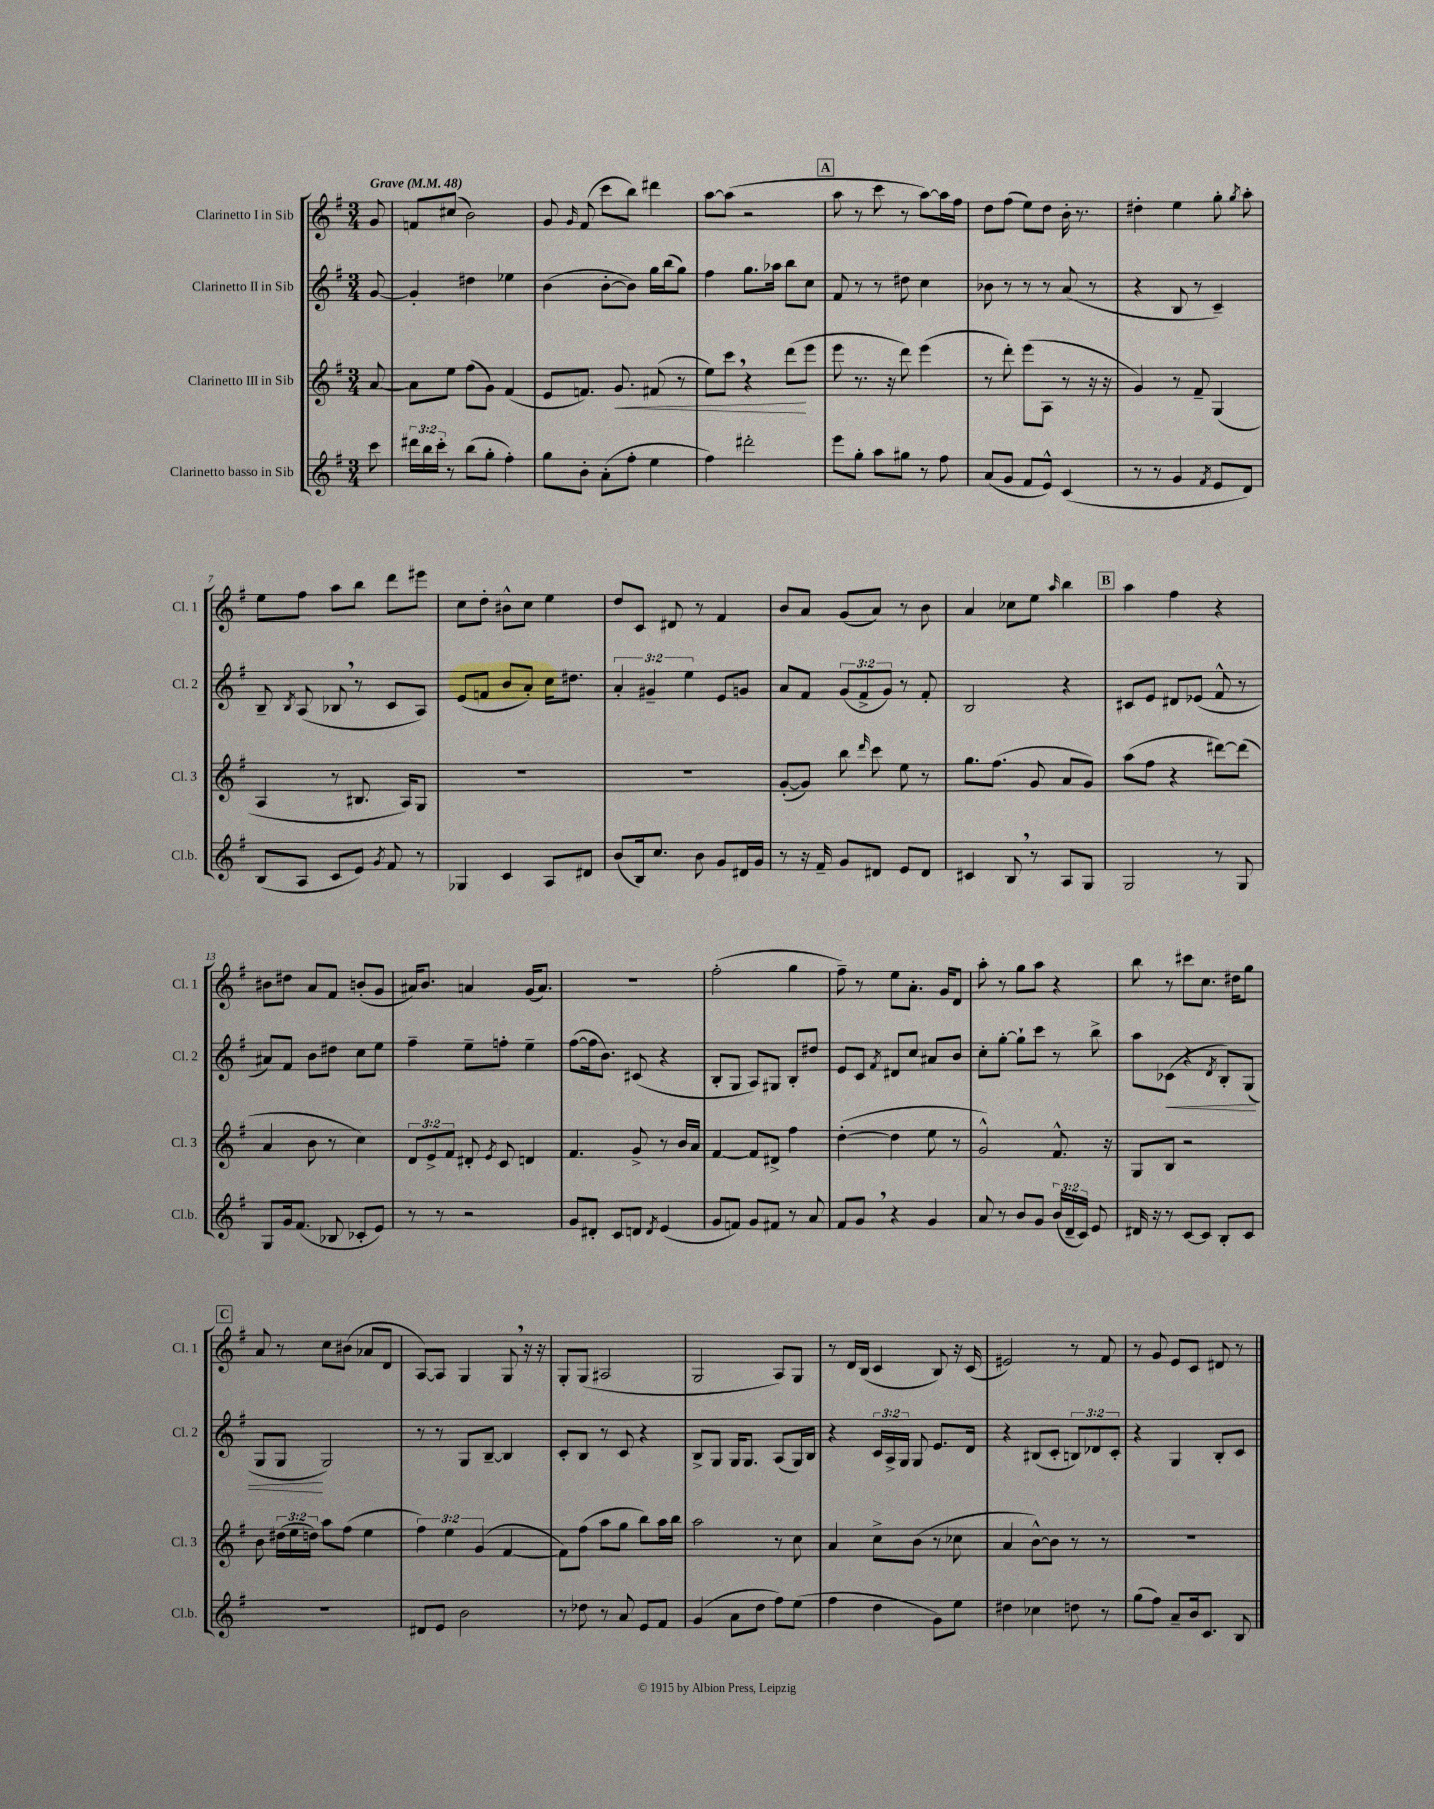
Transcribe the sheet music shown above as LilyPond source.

<<
\new StaffGroup <<
\new Staff = "s0" \with { instrumentName = "Clarinetto I in Sib" shortInstrumentName = "Cl. 1" } {
    \clef treble \key g \major \numericTimeSignature \time 3/4 \partial 8 \tempo "Grave" 4 = 48
    \autoBeamOff g'8 |
    f'8[ cis''8]( b'2) |
    g'8 \grace { g'16 } fis'8( c'''8[ b''8]) dis'''4 |
    a''8[~ a''8]( r2 |
    \mark \markup { \box "A" } a''8 r8 c'''8 r8 a''8[~) a''16 fis''16] |
    d''8[ fis''8]( e''8[) d''8] b'16-. r8. |
    dis''4-. e''4 g''8-. \acciaccatura { g''8 } a''8-. |
    e''8[ fis''8] a''8[ b''8] d'''8[ eis'''8] |
    c''8[ d''8]-. bis'8[-^ c''8] e''4 |
    d''8[ c'8] dis'8 r8 fis'4 |
    b'8[ a'8] g'8[( a'8]) r8 b'8 |
    a'4 ces''8[ e''8] \grace { a''16 } b''4 |
    \mark \markup { \box "B" } a''4 fis''4 r4 |
    bis'8[ dis''8] a'8[ fis'8] b'8[-.( g'8] |
    ais'16[) b'8.] a'4 g'16[( a'8.]) |
    R2. |
    fis''2-.( g''4 |
    fis''8--) r8 e''8[ a'8.]-. g'16[ d'8] |
    a''8-. r8 g''8[ a''8] r4 |
    b''8 r8 cis'''8[ c''8.] dis''16[ g''8] |
    \mark \markup { \box "C" } a'8 r8 c''8[ bis'8]( aes'8[ d'8] |
    a8[~) a8] g4 g8 \breathe r16 r16 |
    g8[-. g8]( ais2 |
    g2 a8[) g8] |
    r8 d'16[ b16]( c'4 b8) r16 c'16( |
    eis'2) r8 fis'8 |
    r8 g'8 e'8[ c'8] dis'8 r8 \bar "|." |
}
\new Staff = "s1" \with { instrumentName = "Clarinetto II in Sib" shortInstrumentName = "Cl. 2" } {
    \clef treble \key g \major \numericTimeSignature \time 3/4 \override Staff.TupletNumber.text = #tuplet-number::calc-fraction-text \partial 8
    \autoBeamOff g'8~ |
    g'4-. dis''4 ees''4 |
    b'4( b'8[~-. b'8]) g''16[ b''16( g''8]) |
    fis''4 g''8.[ aes''16] b''8[ c''8] |
    \mark \markup { \box "A" } fis'8 r8 r8 dis''8 c''4 |
    bes'8 r8 r8 r8 a'8( r8 |
    r4 b8 r8 c'4--) |
    b8-- \acciaccatura { b8 } a8( bes8 \breathe r8 c'8[ a8]) |
    e'8[( f'8] b'8[ a'8]-.) c''16[ dis''8.] |
    \tuplet 3/2 { a'4-. gis'4-- e''4 } e'8[ g'8] |
    a'8[ fis'8] \tuplet 3/2 { g'8[( fis'8-> g'8]) } r8 fis'8-. |
    b2 r4 |
    \mark \markup { \box "B" } cis'8[ e'8] dis'8[ ees'8]( fis'8-^ r8 |
    ais'8[) fis'8] b'8[ dis''8] c''8[ e''8] |
    fis''4-- e''8[-- f''8]-. e''4-- |
    fis''8[~( fis''16 b'8.]) cis'8( r4 |
    b8[-. g8] a8[) gis8] b8[-. dis''8] |
    e'8[ c'8] \acciaccatura { fis'8 } dis'8[ c''8] ais'8[ b'8] |
    c''8[-. g''8]~-. g''8[-! c'''8] r8 b''8-> |
    a''8[ ces'8]\<( r4 \acciaccatura { d'8 } b8[-.) g8]( |
    \mark \markup { \box "C" } g8[ g8]\! g2) |
    r8 r8 g8[ b8]~-- b4 |
    c'8[-. b8] r8 c'8 r4 |
    b8[-> g8] g16[ g8.] a8[( g16) b16] |
    r4 \tuplet 3/2 { c'16[ a16-> g16] } g8 e'8.[ d'16] |
    r4 bis8[( c'8]-. \tuplet 3/2 { b8[) des'8 c'8]-. } |
    r4 g4 b8[-. c'8] \bar "|." |
}
\new Staff = "s2" \with { instrumentName = "Clarinetto III in Sib" shortInstrumentName = "Cl. 3" } {
    \clef treble \key g \major \numericTimeSignature \time 3/4 \override Staff.TupletNumber.text = #tuplet-number::calc-fraction-text \partial 8
    \autoBeamOff a'8~ |
    a'8[ e''8] fis''8[( g'8]) fis'4( |
    e'8[ f'8.]) g'8.\< fis'8( r8 |
    e''8[) c'''8] \breathe r4 d'''8[\!( e'''8] |
    \mark \markup { \box "A" } e'''8 r8. r16 d'''8) e'''4( |
    r8 d'''8-.) e'''8[( a8] r8 r16 r16 |
    g'4) r8 fis'8-- g4( |
    a4 r8 bis8. a16[) g8] |
    R2. |
    R2. |
    g'8[~-.( g'8]) b''8 \grace { d'''16 } c'''8 e''8 r8 |
    g''8.[ fis''8.]( g'8 a'8[ g'8]) |
    \mark \markup { \box "B" } a''8[( fis''8] r4 dis'''8[~) dis'''8]( |
    a'4 b'8 r8 c''4) |
    \tuplet 3/2 { d'8[ e'8-> fis'8] } dis'8-. \acciaccatura { e'8 } c'8 d'4 |
    fis'4. g'8-> r8 b'16[ a'16] |
    fis'4~ fis'8[ dis'8]-> fis''4 |
    d''4~-.( d''4 e''8 r8 |
    g'2-^) fis'8.-^ r16 |
    g8[ b8] r2 |
    \mark \markup { \box "C" } b'8 \tuplet 3/2 { dis''16[( e''16 d''16]) } a''8[ fis''8]( e''4 |
    \tuplet 3/2 { fis''4) e''4 g'4( } fis'4~ |
    fis'8[) fis''8]( a''8[ g''8] b''8[) a''16 b''16] |
    a''2 r8 c''8 |
    a'4 c''8[-> b'8]( r8 ces''8 |
    a'4 b'8[~-^) b'8] r8 r8 |
    R2. \bar "|." |
}
\new Staff = "s3" \with { instrumentName = "Clarinetto basso in Sib" shortInstrumentName = "Cl.b." } {
    \clef treble \key g \major \numericTimeSignature \time 3/4 \override Staff.TupletNumber.text = #tuplet-number::calc-fraction-text \partial 8
    \autoBeamOff c'''8 |
    \tuplet 3/2 { dis'''16[ b''16 c'''16]-. } r8 b''8[( g''8]-. fis''4-.) |
    g''8[ b'8]-. a'8[-.( fis''8]-. e''4 |
    fis''4) dis'''2-. |
    \mark \markup { \box "A" } e'''8[ g''8]-. a''8[ gis''8] r8 fis''8 |
    a'8[( g'8] fis'8[ e'8]-^) c'4( |
    r8 r8 g'4 \acciaccatura { fis'8 } e'8[ d'8]) |
    b8[( a8] c'8[ e'8]) \acciaccatura { g'8 } fis'8 r8 |
    ges4 c'4 a8[ dis'8] |
    b'8[( b16) c''8.] b'8 g'8[ dis'16 g'16] |
    r8 r16 fis'16-- g'8[ dis'8] e'8[ dis'8] |
    cis'4 b8 \breathe r8 a8[ g8] |
    \mark \markup { \box "B" } g2 r8 g8 |
    g8[ g'16 fis'8.]( bes8 ces'8[-. e'8]) |
    r8 r8 r2 |
    g'8[ dis'8]-. c'8[ d'8] \acciaccatura { d'8 } e'4( |
    g'8[ f'8]) g'8[ fis'8] r8 a'8 |
    fis'8[ g'8] \breathe r4 g'4 |
    a'8 r8 b'8[ g'8] \tuplet 3/2 { b'16[( d'16-- c'16]) } e'8 |
    dis'16 r16 r8 c'8[~ c'8] b8[-. c'8] |
    \mark \markup { \box "C" } R2. |
    dis'8[ e'8] b'2 |
    r8 des''8 r8 a'8 e'8[ fis'8] |
    g'4( a'8[ d''8] fis''8[) e''8]( |
    fis''4 d''4 g'8[) e''8] |
    dis''4 ces''4 d''8 r8 |
    g''8[( fis''8]) a'8[-- b'16 c'8.] b8 \bar "|." |
}
>>
>>
